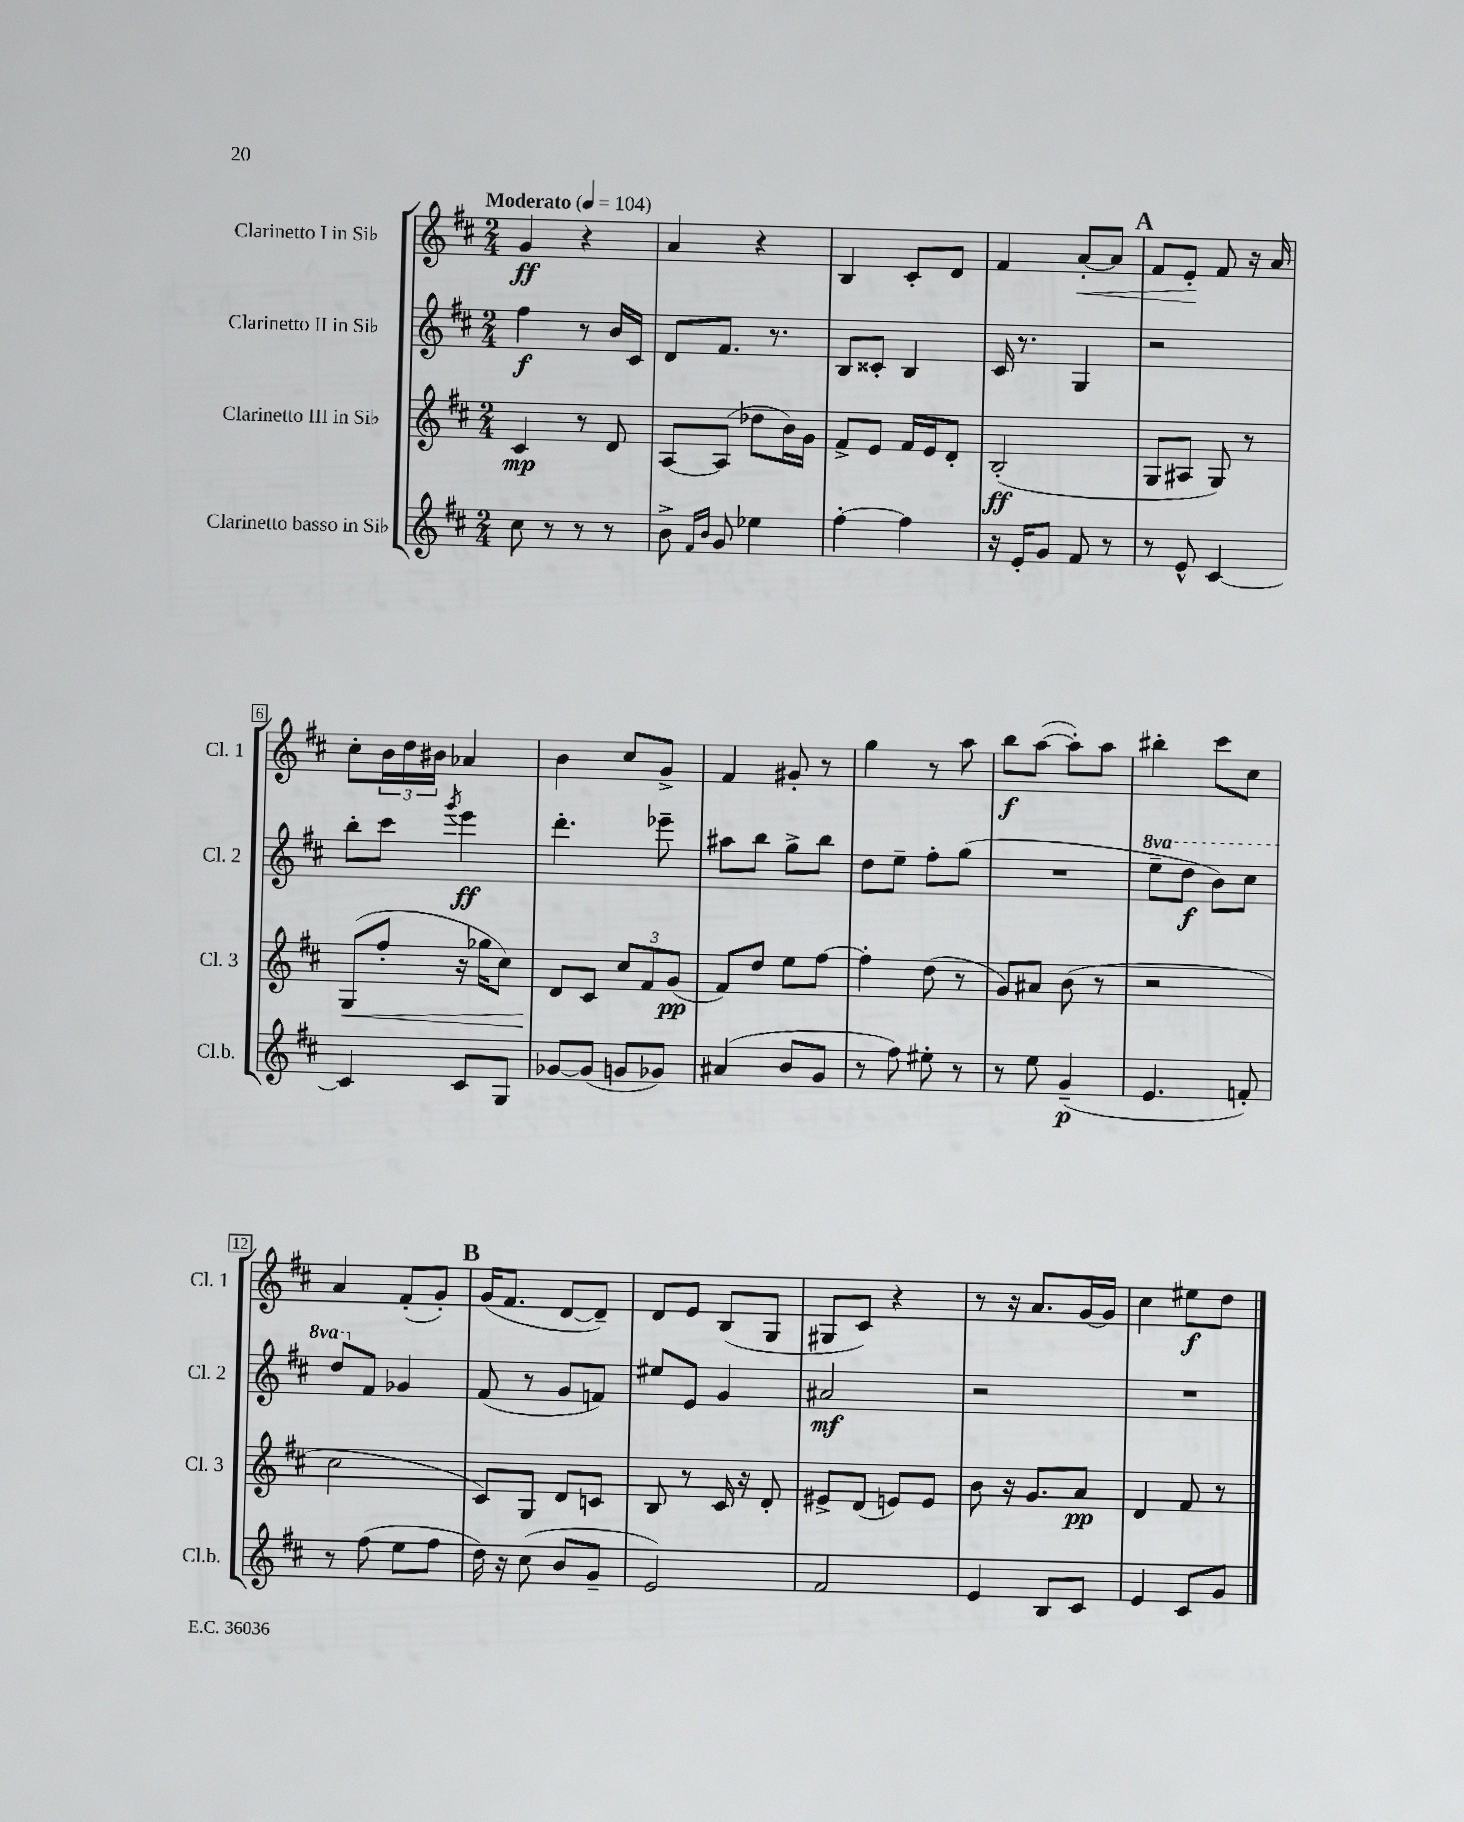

**kern	**dynam	**kern	**dynam	**kern	**dynam	**kern	**dynam
*part4	*part4	*part3	*part3	*part2	*part2	*part1	*part1
*staff4	*staff4	*staff3	*staff3	*staff2	*staff2	*staff1	*staff1
*I"Clarinetto basso in Si♭	*	*I"Clarinetto III in Si♭	*	*I"Clarinetto II in Si♭	*	*I"Clarinetto I in Si♭	*
*I'Cl.b.	*	*I'Cl. 3	*	*I'Cl. 2	*	*I'Cl. 1	*
*clefG2	*	*clefG2	*	*clefG2	*	*clefG2	*
*k[f#c#]	*	*k[f#c#]	*	*k[f#c#]	*	*k[f#c#]	*
*M2/4	*	*M2/4	*	*M2/4	*	*M2/4	*
*MM104	*	*MM104	*	*MM104	*	*MM104	*
=1	=1	=1	=1	=1	=1	=1	=1
!	!	!	!	!	!	!LO:TX:a:B:t=Moderato	!
8cc#\	.	4c#/	mp	4ff#\	f	4g/	ff
8r	.	.	.	.	.	.	.
8r	.	8r	.	8r	.	4r	.
8r	.	8d/	.	16b/LL	.	.	.
.	.	.	.	16c#/JJ	.	.	.
=2	=2	=2	=2	=2	=2	=2	=2
8b^\	.	[8A/L	.	8d/L	.	4a/	.
16qqf#/LL	.	.	.	.	.	.	.
16qqb/JJ	.	.	.	.	.	.	.
8g/	.	(8A/J]	.	8.f#/J	.	.	.
4ee-X\	.	8dd-X\L	.	.	.	4r	.
.	.	.	.	8.r	.	.	.
.	.	16b\L)	.	.	.	.	.
.	.	16g\JJ	.	.	.	.	.
=3	=3	=3	=3	=3	=3	=3	=3
[4ff#'\	.	8f#^/L	.	8B/L	.	4B/	.
.	.	8e/J	.	8c##X'/J	.	.	.
4ff#\]	.	16f#/LL	.	4B/	.	8c#'/L	.
.	.	16e/J	.	.	.	.	.
.	.	8d'/J	.	.	.	8d/J	.
=4	=4	=4	=4	=4	=4	=4	=4
16r	.	(2B'/	ff	16c#/	.	4f#/	.
16e'/KL	.	.	.	8.r	.	.	.
8g/J	.	.	.	.	.	.	.
!	!	!	!	!	!	!	!LO:HP:b
8f#/	.	.	.	4G/	.	[8a'/L	<
8r	.	.	.	.	.	8a/J]	.
!!LO:REH:place=s1:t=A
=5	=5	=5	=5	=5	=5	=5	=5
8r	.	8G/L	.	2r	.	8f#/L	.
8e^^/	.	8A#X/J	.	.	.	8e'/J	.
[4c#/	.	8G/)	.	.	.	8f#/	[
.	.	8r	.	.	.	16r	.
.	.	.	.	.	.	16a/	.
!!LO:LB:g=z
=6	=6	=6	=6	=6	=6	=6	=6
!	!	!	!LO:HP:b	!	!	!	!
4c#/]	.	(8G/L	<	8bb'\L	.	8cc#'\L	.
.	.	8ff#'/J	.	8ccc#\J	.	24b\L	.
.	.	.	.	.	.	24dd\	.
.	.	.	.	.	.	24b#X\JJ	.
.	.	.	.	8qggg/	.	.	.
8c#/L	.	16r	.	4eee\	ff	4a-X/	.
.	.	16gg-X\KL	.	.	.	.	.
8G/J	.	8cc#\J)	.	.	.	.	.
=7	=7	=7	=7	=7	=7	=7	=7
[8g-X/L	.	8d/L	.	4.ddd'\	.	4b\	.
(8g-/J]	.	8c#/J	[	.	.	.	.
8gn/L	.	12cc#/L	.	.	.	8cc#/L	.
.	.	12f#/	.	.	.	.	.
8g-X/J)	.	.	.	8eee-X~\	.	8g^/J	.
.	.	(12g/J	pp	.	.	.	.
=8	=8	=8	=8	=8	=8	=8	=8
(4a#X/	.	8f#/L)	.	8aa#X\L	.	4f#/	.
.	.	8dd/J	.	8bb\J	.	.	.
8b/L	.	8ee\L	.	8gg^\L	.	8g#X'/	.
8g/J	.	[8ff#\J	.	8bb\J	.	8r	.
=9	=9	=9	=9	=9	=9	=9	=9
8r	.	4ff#'\]	.	8dd\L	.	4gg\	.
8ff#\)	.	.	.	8ee~\J	.	.	.
8ee#X'\	.	(8dd\	.	8ff#'\L	.	8r	.
8r	.	8r	.	(8gg\J	.	8aa\	.
=10	=10	=10	=10	=10	=10	=10	=10
8r	.	8g/L)	.	2r	.	8bb\L	f
8ee\	.	8a#X/J	.	.	.	([8aa\J	.
(4g~/	p	(8b\	.	.	.	8aa'\L])	.
.	.	8r	.	.	.	8aa\J	.
=11	=11	=11	=11	=11	=11	=11	=11
*	*	*	*	*8va	*	*	*
4.e/	.	2r	.	8eee~\L	.	4bb#X'\	.
.	.	.	.	8ddd\J	f	.	.
.	.	.	.	8bb\L)	.	8ccc#\L	.
8fn'/)	.	.	.	8ccc#\J	.	8cc#\J	.
!!LO:LB:g=z
=12	=12	=12	=12	=12	=12	=12	=12
8r	.	2cc#\	.	8ddd/L	.	4a/	.
*	*	*	*	*X8va	*	*	*
(8ff#\	.	.	.	8f#/J	.	.	.
8ee\L	.	.	.	4g-X/	.	(8f#'/L	.
8ff#\J	.	.	.	.	.	8g'/J)	.
!!LO:REH:place=s1:t=B
=13	=13	=13	=13	=13	=13	=13	=13
16dd\)	.	8c#/L)	.	(8f#/	.	(16g/KL	.
16r	.	.	.	.	.	8.f#/J	.
(8cc#\	.	8G/J	.	8r	.	.	.
8b/L	.	8d/L	.	8g/L	.	[8d/L	.
8g~/J	.	8cn/J	.	8fn/J)	.	8d~/J])	.
=14	=14	=14	=14	=14	=14	=14	=14
2e/)	.	8B/	.	8ee#X/L	.	8d/L	.
.	.	8r	.	8e/J	.	8e/J	.
.	.	16c#/	.	4g/	.	(8B/L	.
.	.	16r	.	.	.	.	.
.	.	8d'/	.	.	.	8G/J	.
=15	=15	=15	=15	=15	=15	=15	=15
2f#/	.	8e#X^/L	.	2a#X/	mf	8G#X/L	.
.	.	(8d/J	.	.	.	8c#/J)	.
.	.	8en/L)	.	.	.	4r	.
.	.	8e/J	.	.	.	.	.
=16	=16	=16	=16	=16	=16	=16	=16
4e/	.	8b\	.	2r	.	8r	.
.	.	16r	.	.	.	16r	.
.	.	8.g/L	.	.	.	8.a/L	.
8B/L	.	.	.	.	.	.	.
8c#/J	.	8a/J	pp	.	.	[16g/L	.
.	.	.	.	.	.	16g/JJ]	.
=17	=17	=17	=17	=17	=17	=17	=17
4e/	.	4d/	.	2r	.	4cc#\	.
8c#/L	.	8f#/	.	.	.	8ee#X\L	f
8g/J	.	8r	.	.	.	8dd\J	.
==	==	==	==	==	==	==	==
*-	*-	*-	*-	*-	*-	*-	*-
